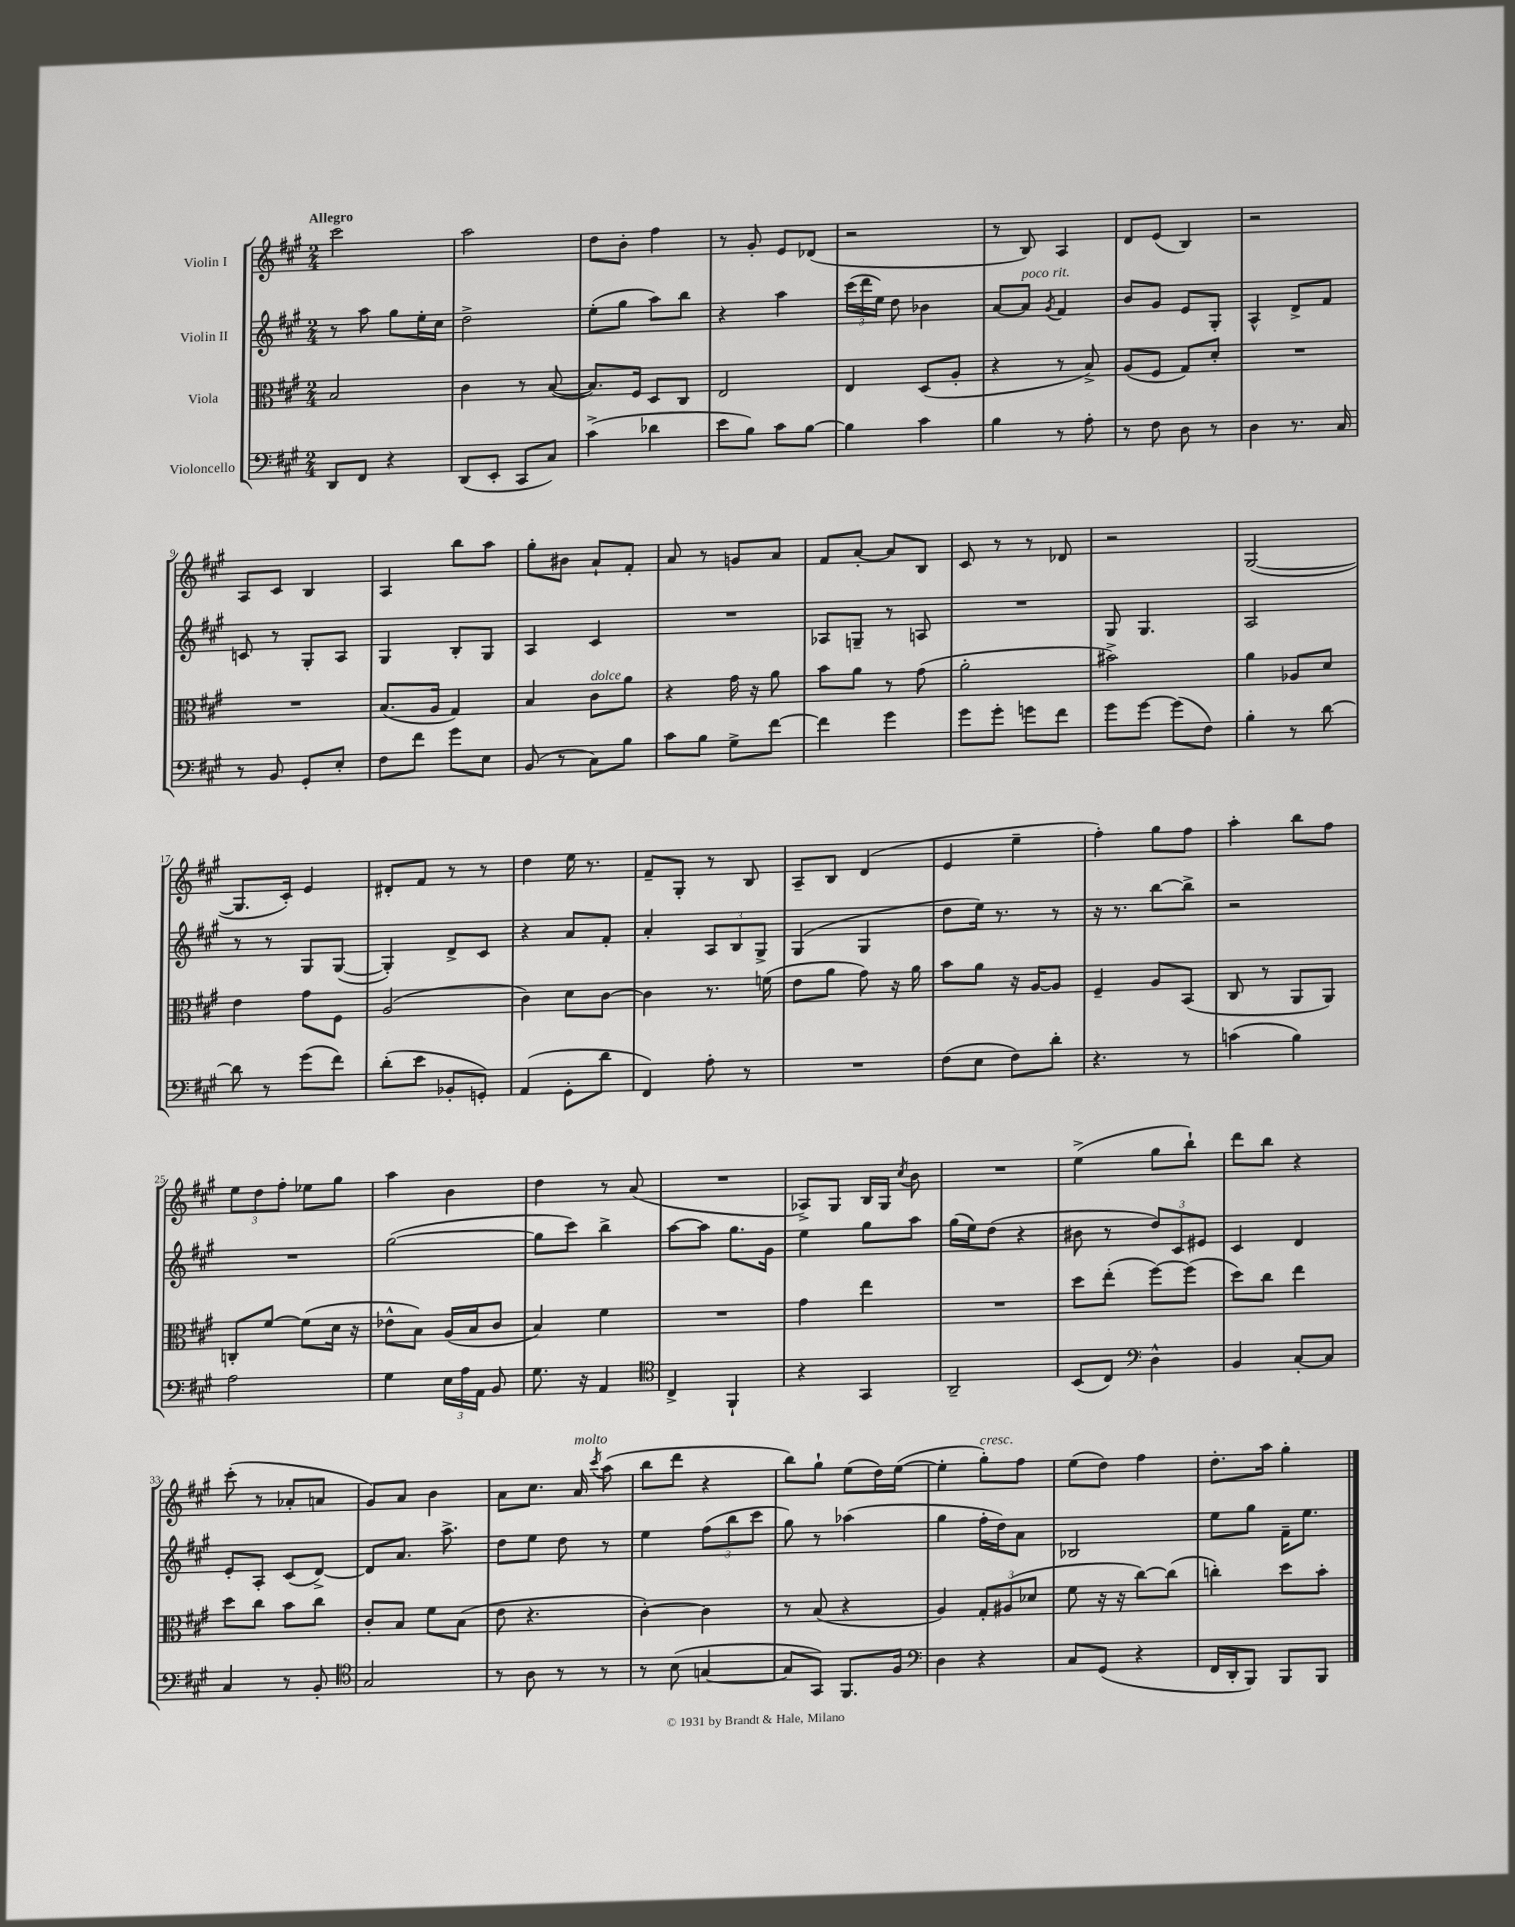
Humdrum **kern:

**kern	**kern	**kern	**kern
*staff4	*staff3	*staff2	*staff1
*clefF4	*clefC3	*clefG2	*clefG2
*k[f#c#g#]	*k[f#c#g#]	*k[f#c#g#]	*k[f#c#g#]
*M2/4	*M2/4	*M2/4	*M2/4
8DD	2B	8r	2ccc#
8FF#	.	8aa	.
4r	.	8gg#	.
.	.	16ee'	.
.	.	16cc#	.
=	=	=	=
(8DD	4c#	2dd^	2aa
8EE'	.	.	.
8CC#	8r	.	.
8C#)	([8B	.	.
=	=	=	=
(4c#^	8.B])	(8ee'	8dd
.	.	8gg#	8b'
.	16F#	.	.
4d-	8D	8aa)	4ff#
.	8C#	8bb	.
=	=	=	=
8e	2E	4r	8r
8B)	.	.	8g#'
8c#	.	4aa	8e
[8B	.	.	(8d-
=	=	=	=
4B]	4E	(24ccc#	2r
.	.	24ddd	.
.	.	24ee)	.
.	.	8dd	.
4c#	(8D	4b-	.
.	8A'	.	.
=	=	=	=
4B	4r	[8a	8r
.	.	8a]	8B)
.	.	8qg#	.
8r	8r	4f#	4A
8A'	8B^)	.	.
=	=	=	=
8r	(8A	8b	8d
8F#	8F#	8g#	(8e
8D	8G#)	8e	4B)
8r	8d'	8G#'	.
=	=	=	=
4D	2r	4A^^	2r
8.r	.	8d^	.
.	.	8f#	.
16C#	.	.	.
=	=	=	=
8r	2r	8c	8A
8BB	.	8r	8c#
8GG#'	.	8G#'	4B
8E'	.	8A	.
=	=	=	=
8F#	(8.B	4G#	4A
8f#	.	.	.
.	16A	.	.
8g#	4G#)	8B'	8bb
8E	.	8G#	8aa
=	=	=	=
(8BB	4B	4A	8gg#'
8r	.	.	8b#
8C#)	8c#	4c#	8a`
8B	8a	.	8f#'
=	=	=	=
8c#	4r	2r	8a
8B	.	.	8r
8G#^	16g#	.	8g
.	16r	.	.
[8f#	8a	.	8a
=	=	=	=
4f#]	8b	8A-	8f#
.	8a	8G~	[8a'
4g#	8r	8r	8a]
.	(8g#	8A	8B
=	=	=	=
8g#	2a'	2r	8c#
8g#'	.	.	8r
8g	.	.	8r
8f#	.	.	8d-
=	=	=	=
8g#	2b#^)	8G#	2r
[8g#	.	4.G#	.
(8g#]	.	.	.
8F#)	.	.	.
=	=	=	=
4B'	4a	2A	([2G#
8r	8A-	.	.
[8d	8d	.	.
=	=	=	=
8d]	4e	8r	8.G#]
8r	.	8r	.
.	.	.	16c#')
(8g#	8g#	8G#	4e
8f#)	8F#	([8G#	.
=	=	=	=
(8d'	(2A	4G#'])	8d#'
8e	.	.	8f#
8BB-'	.	8d^	8r
8GG')	.	8c#	8r
=	=	=	=
(4AA	4c#)	4r	4dd
8GG#'	8d	8a	16ee
.	.	.	8.r
8d	[8c#	8f#'	.
=	=	=	=
4FF#)	4c#]	4a'	8f#~
.	.	.	8G#'
8A'	8.r	12A	8r
.	.	12B	.
8r	.	.	8B
.	.	12G#^	.
.	(16f	.	.
=	=	=	=
2r	8e	(4G#	8A~
.	8a	.	8B
.	8g#)	4G#	(4d
.	16r	.	.
.	16a	.	.
=	=	=	=
(8F#	8b	8dd	4e
8E	8a	16ee)	.
.	.	8.r	.
8F#)	16r	.	4ee~
.	[16A	.	.
8d'	8A]	8r	.
=	=	=	=
4.r	4F#~	16r	4ff#')
.	.	8.r	.
.	8A	[8bb	8gg#
8r	(8BB	8bb^]	8ff#
=	=	=	=
(4c	8C#	2r	4aa'
.	8r	.	.
4B)	8AA	.	8bb
.	8AA)	.	8ff#
=	=	=	=
2A	8C'	2r	12ee
.	.	.	12dd
.	[8f#	.	.
.	.	.	12ff#'
.	(8f#]	.	8ee-
.	16d	.	8gg#
.	16r	.	.
=	=	=	=
4G#	8e-^^	([2gg#	4aa
.	8B)	.	.
24E	(16A	.	4b
24A	.	.	.
.	16B	.	.
24AA	.	.	.
8BB	8c#	.	.
=	=	=	=
8.G#	4B)	8gg#]	4dd
.	.	8ccc#)	.
16r	.	.	.
4AA	4f#	4bb^	8r
.	.	.	(8a
=	=	=	=
*clefC4	*	*	*
4C#^	2r	[8aa	2r
.	.	8aa]	.
4FF#`	.	8.gg#	.
.	.	16g#	.
=	=	=	=
4r	4g#	4ee	8A-^)
.	.	.	8G#
4GG#	4ee	8gg#	16B
.	.	.	16G#
.	.	.	8qcc#
.	.	8aa	8b
=	=	=	=
2AA~	2r	(16gg#	2r
.	.	16ee)	.
.	.	(8dd	.
.	.	4r	.
=	=	=	=
(8BB	8dd	8b#	(4ee^
8C#)	(8ee'	8r	.
*clefF4	*	*	*
4D^^	[8ff#)	12dd)	8gg#
.	.	12c#	.
.	(8ff#]	.	8bb`)
.	.	12e#	.
=	=	=	=
4BB	8dd)	4c#	8ddd
.	8cc#	.	8bb
[8C#'	4ee	4d	4r
8C#]	.	.	.
=	=	=	=
4C#	8dd	8e'	(8ccc#'
.	8cc#	8A'	8r
8r	8b	(8c#	8a-'
8BB'	8cc#	[8d^)	8a
=	=	=	=
*clefC4	*	*	*
2G#	8c#'	8d]	8g#)
.	8B	8.a	8a
.	8f#	.	4b
.	.	8.aa^	.
.	(8B	.	.
=	=	=	=
8r	8e	8dd	8a
8A	4.r	8ee	8.cc#
8r	.	8dd	.
.	.	.	16a
.	.	.	8qccc#
8r	.	8r	(8aa
=	=	=	=
8r	[4c#')	4ee	8bb
(8B	.	.	8ddd
[4G	4c#]	(12ff#	4r
.	.	12bb	.
.	.	12ccc#	.
=	=	=	=
8G]	8r	8gg#)	8bb)
8GG#)	(8B	8r	8gg#`
8.FF#	4r	(4aa-	(8ee
.	.	.	16dd)
16F#	.	.	([16ee
=	=	=	=
*clefF4	*	*	*
4D	4A)	4gg#	4ee']
4r	12G#'	16ff#'	8gg#')
.	.	16dd)	.
.	(12A#	.	.
.	.	8a	8ff#
.	12d-	.	.
=	=	=	=
8C#	8f#	2B-	(8ee
(8GG#	16r	.	8dd)
.	16r	.	.
4r	[8cc#)	.	4ff#
.	(8cc#]	.	.
=	=	=	=
16FF#	4cc')	8ee	8.dd'
16DD'	.	.	.
8BBB)	.	8gg#	.
.	.	.	16aa
8BBB	8dd	16f#~	4gg#'
.	.	8.ee	.
8BBB	8b'	.	.
==	==	==	==
*-	*-	*-	*-
